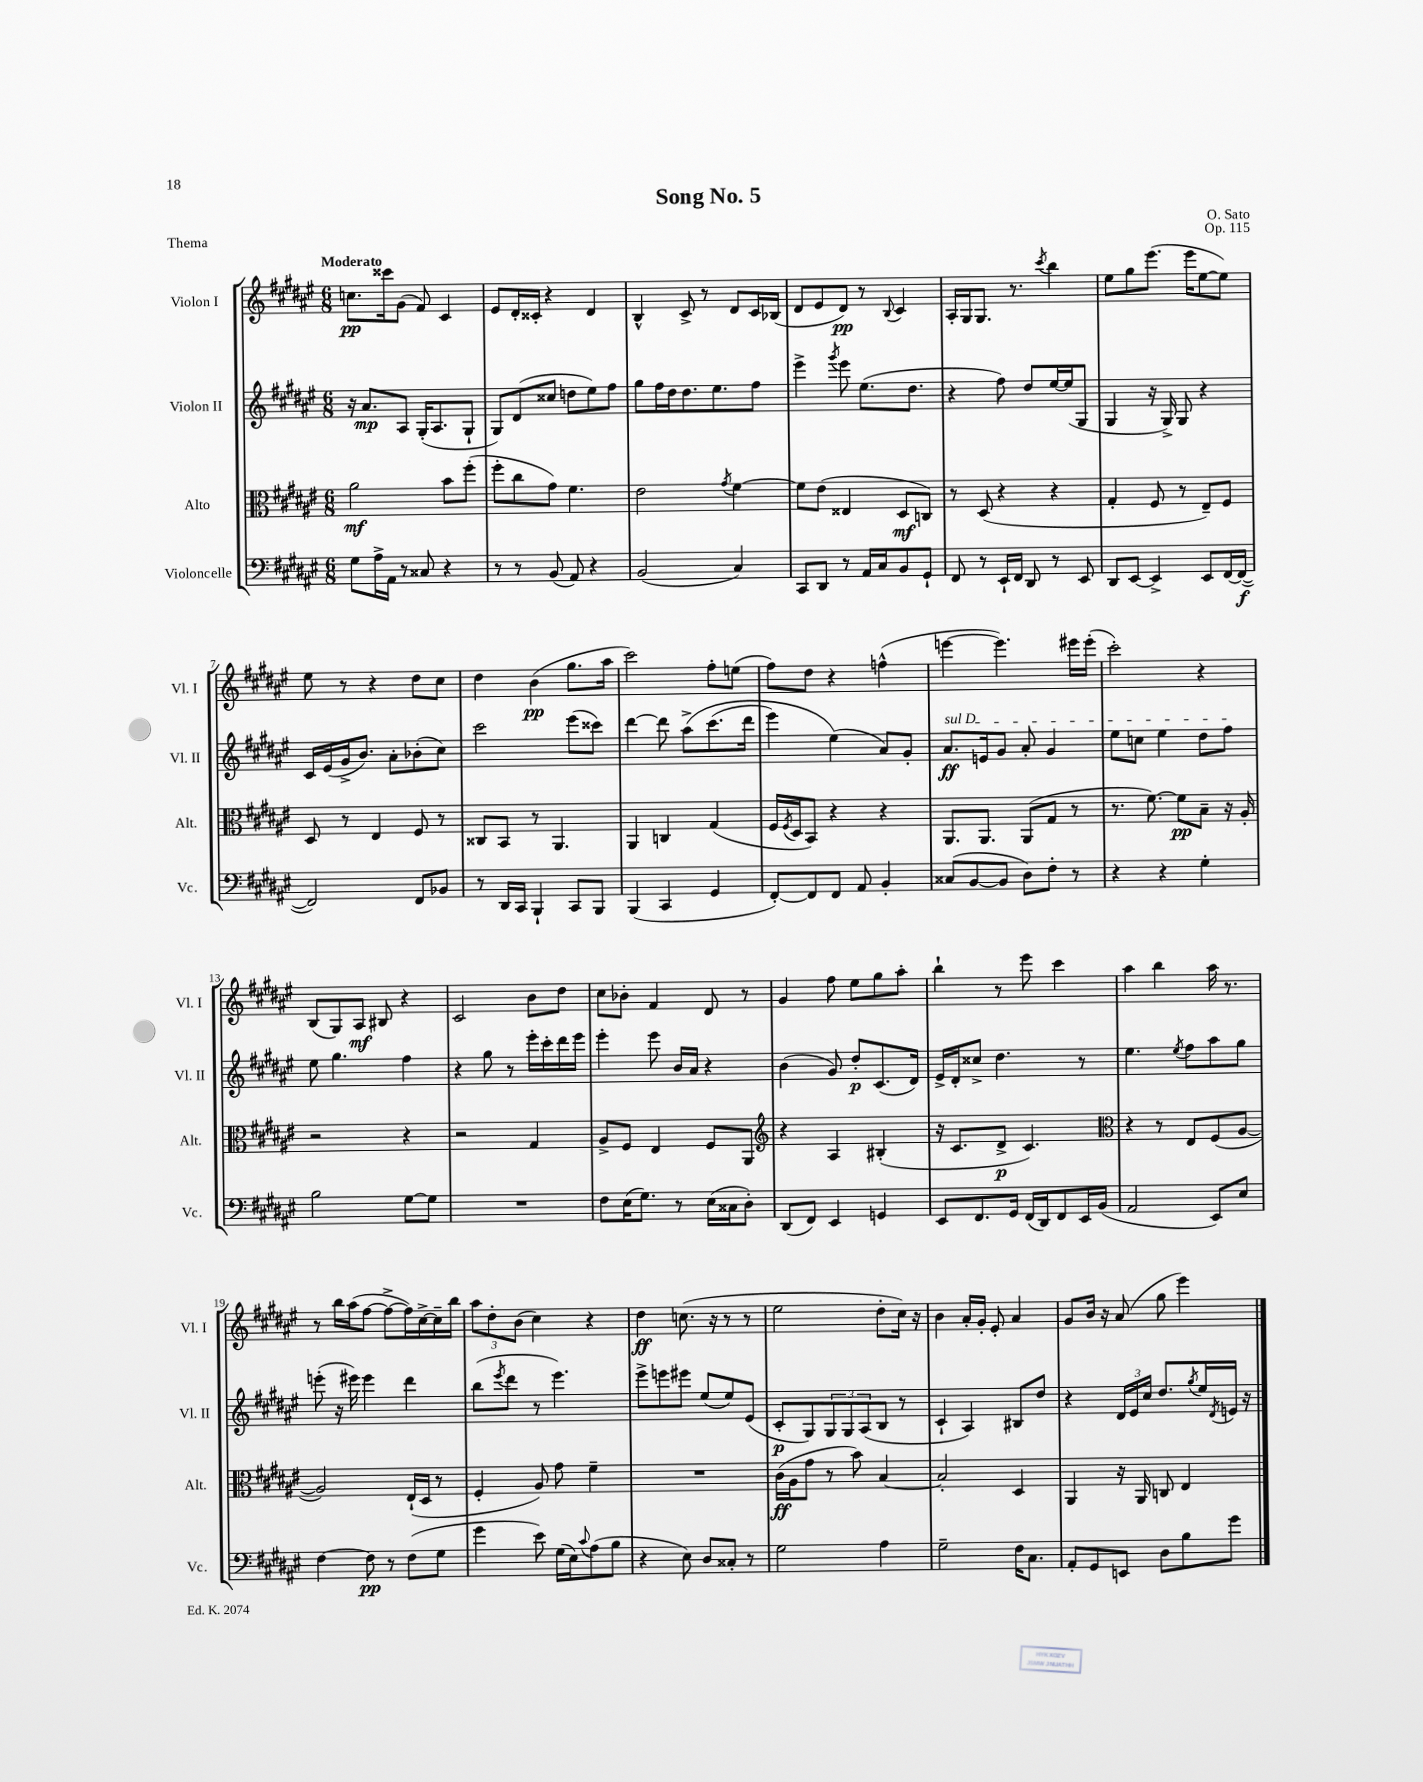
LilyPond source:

\header { title = "Song No. 5" composer = "O. Sato" opus = "Op. 115" piece = "Thema" }
<<
\new StaffGroup <<
\new Staff = "s0" \with { instrumentName = "Violon I" shortInstrumentName = "Vl. I" } {
    \clef treble \key fis \major \numericTimeSignature \time 6/8 \tempo "Moderato"
    c''8.\pp cisis'''16 gis'8( fis'8) cis'4 |
    eis'8 dis'16-. cisis'16-. r4 dis'4 |
    b4-^ cis'8-> r8 dis'8 cis'16 bes16( |
    dis'8 eis'8 dis'8\pp) r8 \appoggiatura { b8 } cis'4 |
    ais16-. gis16 gis8. r8. \acciaccatura { cis'''8 } b''4 |
    eis''8 gis''8 eis'''8.( eis'''16 eis''8~ eis''8) |
    eis''8 r8 r4 dis''8 cis''8 |
    dis''4 b'4\pp( gis''8. ais''16 |
    cis'''2) fis''8-. e''8( |
    fis''8) dis''8 r4 f''4-^( |
    e'''4~ e'''4.) eis'''16 eis'''16-.( |
    cis'''2-.) r4 |
    b8( gis8) ais8\mf bis8 r4 |
    cis'2 b'8 dis''8 |
    cis''8 bes'8-. fis'4 dis'8 r8 |
    gis'4 fis''8 eis''8 gis''8 ais''8-. |
    b''4-! r8 eis'''8 cis'''4 |
    ais''4 b''4 ais''16 r8. |
    r8 b''16 ais''16( fis''8~ fis''8~-> fis''16) cis''16~-> cis''16-- b''16 |
    \tuplet 3/2 { ais''8 dis''8-. b'8( } cis''4) r4 |
    dis''4\ff c''8.( r16 r8 r8 |
    eis''2 dis''8-. cis''16) r16 |
    b'4 ais'16-. gis'16-. eis'8-. ais'4 |
    gis'8 b'16 r16 ais'8( gis''8 eis'''4) \bar "|." |
}
\new Staff = "s1" \with { instrumentName = "Violon II" shortInstrumentName = "Vl. II" } {
    \clef treble \key fis \major \numericTimeSignature \time 6/8
    r16 ais'8.\mp ais8 gis16-.( ais8. gis8-! |
    gis8) dis'8( cisis''8 d''8 eis''8) fis''8 |
    gis''8 fis''16 dis''16 dis''8. eis''8. fis''8 |
    eis'''4-> \acciaccatura { gis'''8 } eis'''8 eis''8.( dis''8. |
    r4 fis''8) dis''8 eis''16~ eis''16( gis8 |
    gis4 r16 gis16->) gis8 r4 |
    cis'16 eis'16( gis'16-> b'8.) ais'8-. bes'8-.( cis''8) |
    cis'''2 eis'''8( cisis'''8) |
    dis'''4~ dis'''8 ais''8->\( cis'''8.( dis'''16 |
    eis'''4) eis''4(\) ais'8) gis'8-. |
    \once \override TextSpanner.bound-details.left.text = \markup { \italic "sul D" } ais'8.\ff\startTextSpan e'16 gis'8 ais'8-. gis'4 |
    eis''8 c''8 eis''4 dis''8 fis''8\stopTextSpan |
    eis''8 gis''4. fis''4 |
    r4 gis''8 r8 eis'''16-. cis'''16-. dis'''16 eis'''16 |
    eis'''4-. eis'''8 b'16 ais'16 r4 |
    b'4( gis'8) dis''8-.\p cis'8.( dis'16) |
    eis'16-> dis'16-. cisis''8-> dis''4. r8 |
    eis''4. \acciaccatura { eis''8 } fis''8 ais''8 gis''8 |
    e'''8-.( r16 eis'''16) eis'''4 dis'''4 |
    b''8( \acciaccatura { eis'''8 } dis'''8 r8 eis'''4.) |
    eis'''8-> e'''8 eis'''8 eis''8( eis''8) eis'8( |
    cis'8-.\p gis8) \tuplet 3/2 { gis8 gis8 ais8( } b8 r8 |
    cis'4-! ais4) bis8 dis''8 |
    r4 \tuplet 3/2 { dis'16 eis'16 cis''16 } dis''8. \acciaccatura { gis''8 } eis''16 \acciaccatura { dis'8 } e'16 r16 \bar "|." |
}
\new Staff = "s2" \with { instrumentName = "Alto" shortInstrumentName = "Alt." } {
    \clef alto \key fis \major \numericTimeSignature \time 6/8
    ais'2\mf b'8 fis''8-.( |
    fis''8-. cis''8 gis'8) fis'4. |
    eis'2 \acciaccatura { gis'8 } fis'4~ |
    fis'8 eis'8( eisis4 dis8\mf c8) |
    r8 dis8( r4 r4 |
    gis4-. fis8 r8 eis8--) fis8 |
    dis8 r8 eis4 fis8 r8 |
    cisis8 b,8 r8 ais,4. |
    ais,4 c4 gis4( |
    fis16 \acciaccatura { fis8 } dis16 b,8) r4 r4 |
    ais,8. ais,8. ais,8( gis8 r8 |
    r8. fis'8.~) fis'8\pp b8-- r16 ais16-. |
    r2 r4 |
    r2 gis4 |
    ais8-> fis8 eis4 fis8 ais,8 |
    \clef treble r4 ais4 bis4-.( |
    r16 cis'8. dis'8->\p cis'4.) |
    \clef alto r4 r8 eis8 fis8( ais8~ |
    ais2) eis16-!( dis16 r8 |
    fis4-. ais8) gis'8 fis'4-- |
    R2. |
    cis'16\ff( ais16 gis'8 r8 b'8) b4~ |
    b2-. dis4 |
    ais,4 r16 ais,16 c8 eis4 \bar "|." |
}
\new Staff = "s3" \with { instrumentName = "Violoncelle" shortInstrumentName = "Vc." } {
    \clef bass \key fis \major \numericTimeSignature \time 6/8
    gis8 ais16-> ais,16 r8 cisis8 r4 |
    r8 r8 b,8( ais,8) r4 |
    b,2( cis4) |
    cis,8 dis,8 r8 ais,16 cis16 b,8 gis,8-! |
    fis,8 r8 eis,16-! fis,16 dis,8 r8 eis,8 |
    dis,8 eis,8~ eis,4-> eis,8 fis,16~ fis,16~\f( |
    fis,2) fis,8 bes,8 |
    r8 dis,16 cis,16 b,,4-! cis,8 b,,8 |
    b,,4( cis,4 gis,4 |
    fis,8~-.) fis,8 fis,8 ais,8 b,4-. |
    cisis8( b,8~ b,8 dis8) fis8-. r8 |
    r4 r4 gis4-. |
    b2 gis8~ gis8 |
    R2. |
    fis8 eis16( gis8.) r8 eis16( cisis16 dis8-.) |
    dis,8( fis,8) eis,4 g,4 |
    eis,8 fis,8. gis,16 fis,16( dis,16) fis,8 eis,16 b,16( |
    ais,2 eis,8) eis8 |
    fis4~ fis8\pp r8 fis8( gis8 |
    gis'4 eis'8) gis16( eis16) \appoggiatura { cis'8 } ais8( b8 |
    r4 eis8) dis8 cisis8-. r8 |
    gis2 ais4 |
    gis2-- fis16 cis8. |
    ais,8-. gis,8 e,8 dis8 b8 gis'8 \bar "|." |
}
>>
>>
